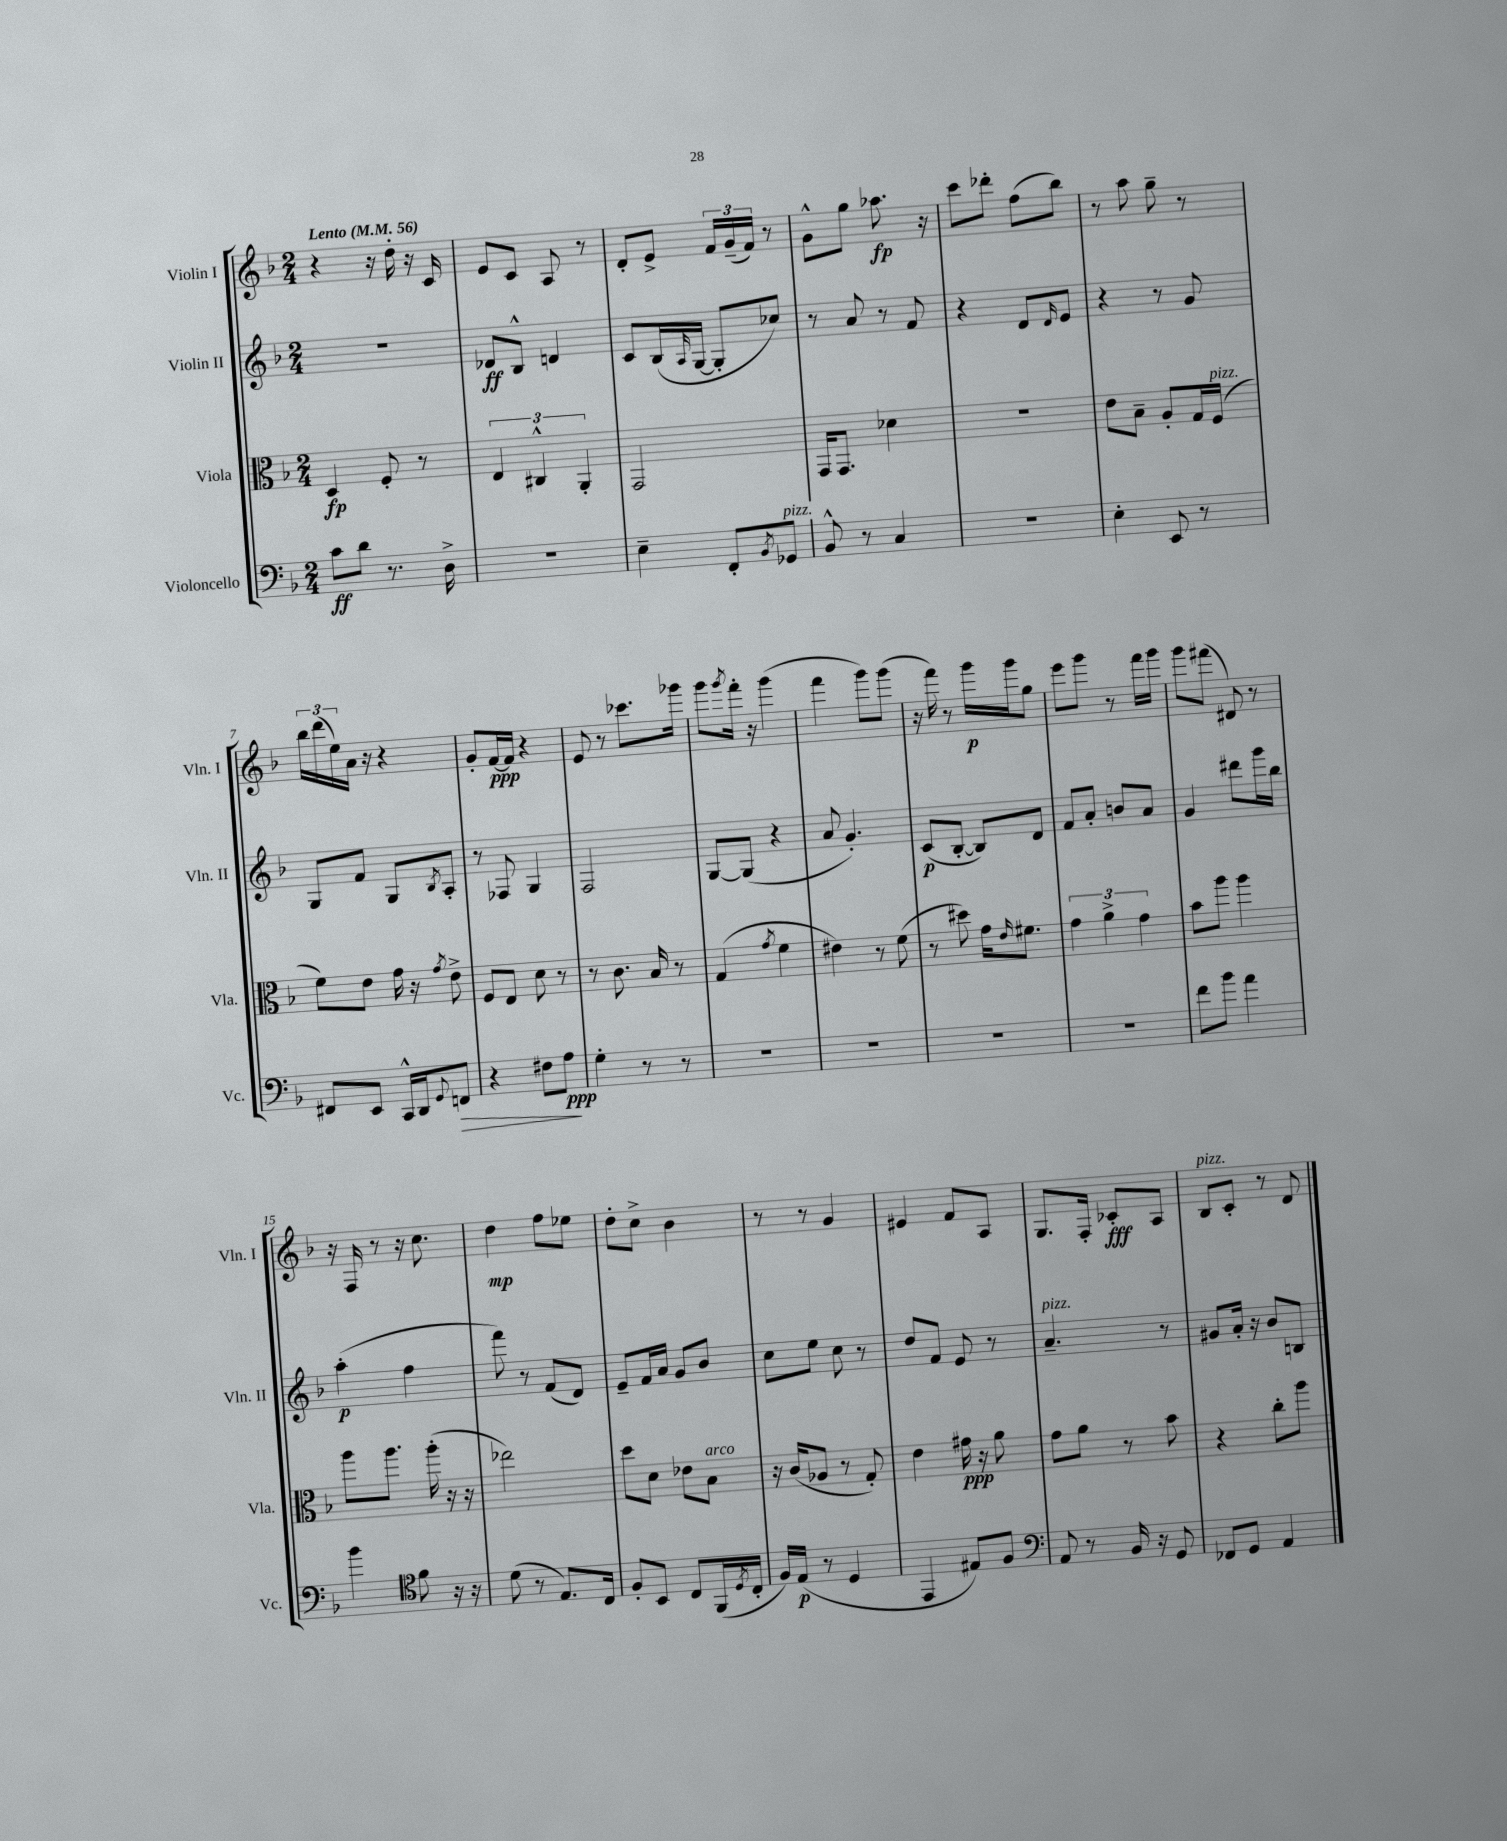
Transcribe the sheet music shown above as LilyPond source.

<<
\new StaffGroup <<
\new Staff = "s0" \with { instrumentName = "Violin I" shortInstrumentName = "Vln. I" } {
    \clef treble \key f \major \numericTimeSignature \time 2/4 \tempo "Lento" 4 = 56
    r4 r16 d''16-. r16 c'16 |
    e'8 c'8 a8 r8 |
    d'8-. e'8-> \tuplet 3/2 { f'16 g'16--( f'16) } r8 |
    g'8-^ g''8 aes''8.\fp r16 |
    c'''8 des'''8-. f''8( bes''8) |
    r8 a''8 g''8-- r8 |
    \tuplet 3/2 { bes''16 d'''16( e''16) } a'16 r16 r4 |
    g'8-. f'16~\ppp f'16 r4 |
    e'8 r8 ces'''8. ges'''16 |
    g'''8 \acciaccatura { g'''8 } f'''16-. r16 g'''4( |
    f'''4 g'''8) g'''8( |
    r16 f'''16) r8 g'''16\p g'''16 g''8 |
    e'''8 g'''8 r8 f'''16 g'''16 |
    g'''8 fis'''8( dis'8) r8 |
    r16 f16 r8 r16 c''8. |
    d''4\mp f''8 ees''8 |
    d''8-. c''8-> bes'4 |
    r8 r8 g'4 |
    eis'4 f'8 a8 |
    g8. f16-. ces'8-.\fff a8 |
    bes8^\markup { \italic "pizz." } c'8-. r8 d'8 \bar "|." |
}
\new Staff = "s1" \with { instrumentName = "Violin II" shortInstrumentName = "Vln. II" } {
    \clef treble \key f \major \numericTimeSignature \time 2/4
    R2 |
    des'8\ff bes8-^ d'4 |
    c'8 bes16( \grace { a16 } g16~ g8-. ces''8) |
    r8 a'8 r8 f'8 |
    r4 d'8 \grace { d'16 } e'8 |
    r4 r8 g'8 |
    g8 f'8 g8 \acciaccatura { bes8 } a8-. |
    r8 fes8 g4 |
    f2 |
    g8~ g8( r4 |
    a'8 g'4.-.) |
    c'8\p( bes8~-. bes8) d'8 |
    f'8 a'8-. b'8 a'8 |
    g'4 dis'''8 g'''16 bes''16 |
    a''4-.\p( f''4 |
    f'''8) r8 f'8( d'8) |
    e'8-- f'16 a'16 g'8 bes'8 |
    c''8 e''8 c''8 r8 |
    d''8 f'8 e'8 r8 |
    a'4.--^\markup { \italic "pizz." } r8 |
    gis'8 a'16-. r16 bes'8 b8 \bar "|." |
}
\new Staff = "s2" \with { instrumentName = "Viola" shortInstrumentName = "Vla." } {
    \clef alto \key f \major \numericTimeSignature \time 2/4
    d4\fp f8-. r8 |
    \tuplet 3/2 { e4 cis4-^ a,4-. } |
    g,2 |
    g,16 g,8. des'4 |
    R2 |
    e'8 bes8-- a8-. g16 f16^\markup { \italic "pizz." }( |
    f'8) e'8 g'16 r16 \acciaccatura { g'8 } e'8-> |
    f8 e8 d'8 r8 |
    r8 c'8. bes16 r8 |
    g4( \acciaccatura { g'8 } f'4 |
    eis'4) r8 f'8( |
    r8 dis''8) g'16 \grace { e'16 } fis'8. |
    \tuplet 3/2 { g'4 a'4-> g'4 } |
    bes'8 a''8 a''4 |
    a''8 a''8. a''16-.( r16 r16 |
    ees''2) |
    d''8 d'8 ees'8 bes8^\markup { \italic "arco" } |
    r16 c'16( aes8 r8 g8-.) |
    e'4 gis'16\ppp r16 a'8 |
    g'8 a'8 r8 bes'8 |
    r4 c''8-. a''8 \bar "|." |
}
\new Staff = "s3" \with { instrumentName = "Violoncello" shortInstrumentName = "Vc." } {
    \clef bass \key f \major \numericTimeSignature \time 2/4
    c'8\ff d'8 r8. d16-> |
    r2 |
    e4-- f,8-. \acciaccatura { bes,8 } ges,8^\markup { \italic "pizz." } |
    bes,8-^ r8 c4 |
    R2 |
    e4-. e,8 r8 |
    fis,8 e,8 c,16-^ d,16 \appoggiatura { g,8 } f,8\> |
    r4 fis8 a8\ppp\! |
    g4-. r8 r8 |
    R2 |
    R2 |
    R2 |
    R2 |
    f'8 bes'8 a'4 |
    bes'4 \clef tenor f'8 r16 r16 |
    d'8( r8 e8.) c16 |
    f8-. bes,8 c8 f,16( \acciaccatura { d8 } c16-. |
    f16) e16\p( r8 d4 |
    e,4 eis8) f8 |
    \clef bass a,8 r8 bes,16 r16 g,8 |
    fes,8 g,8 a,4 \bar "|." |
}
>>
>>
